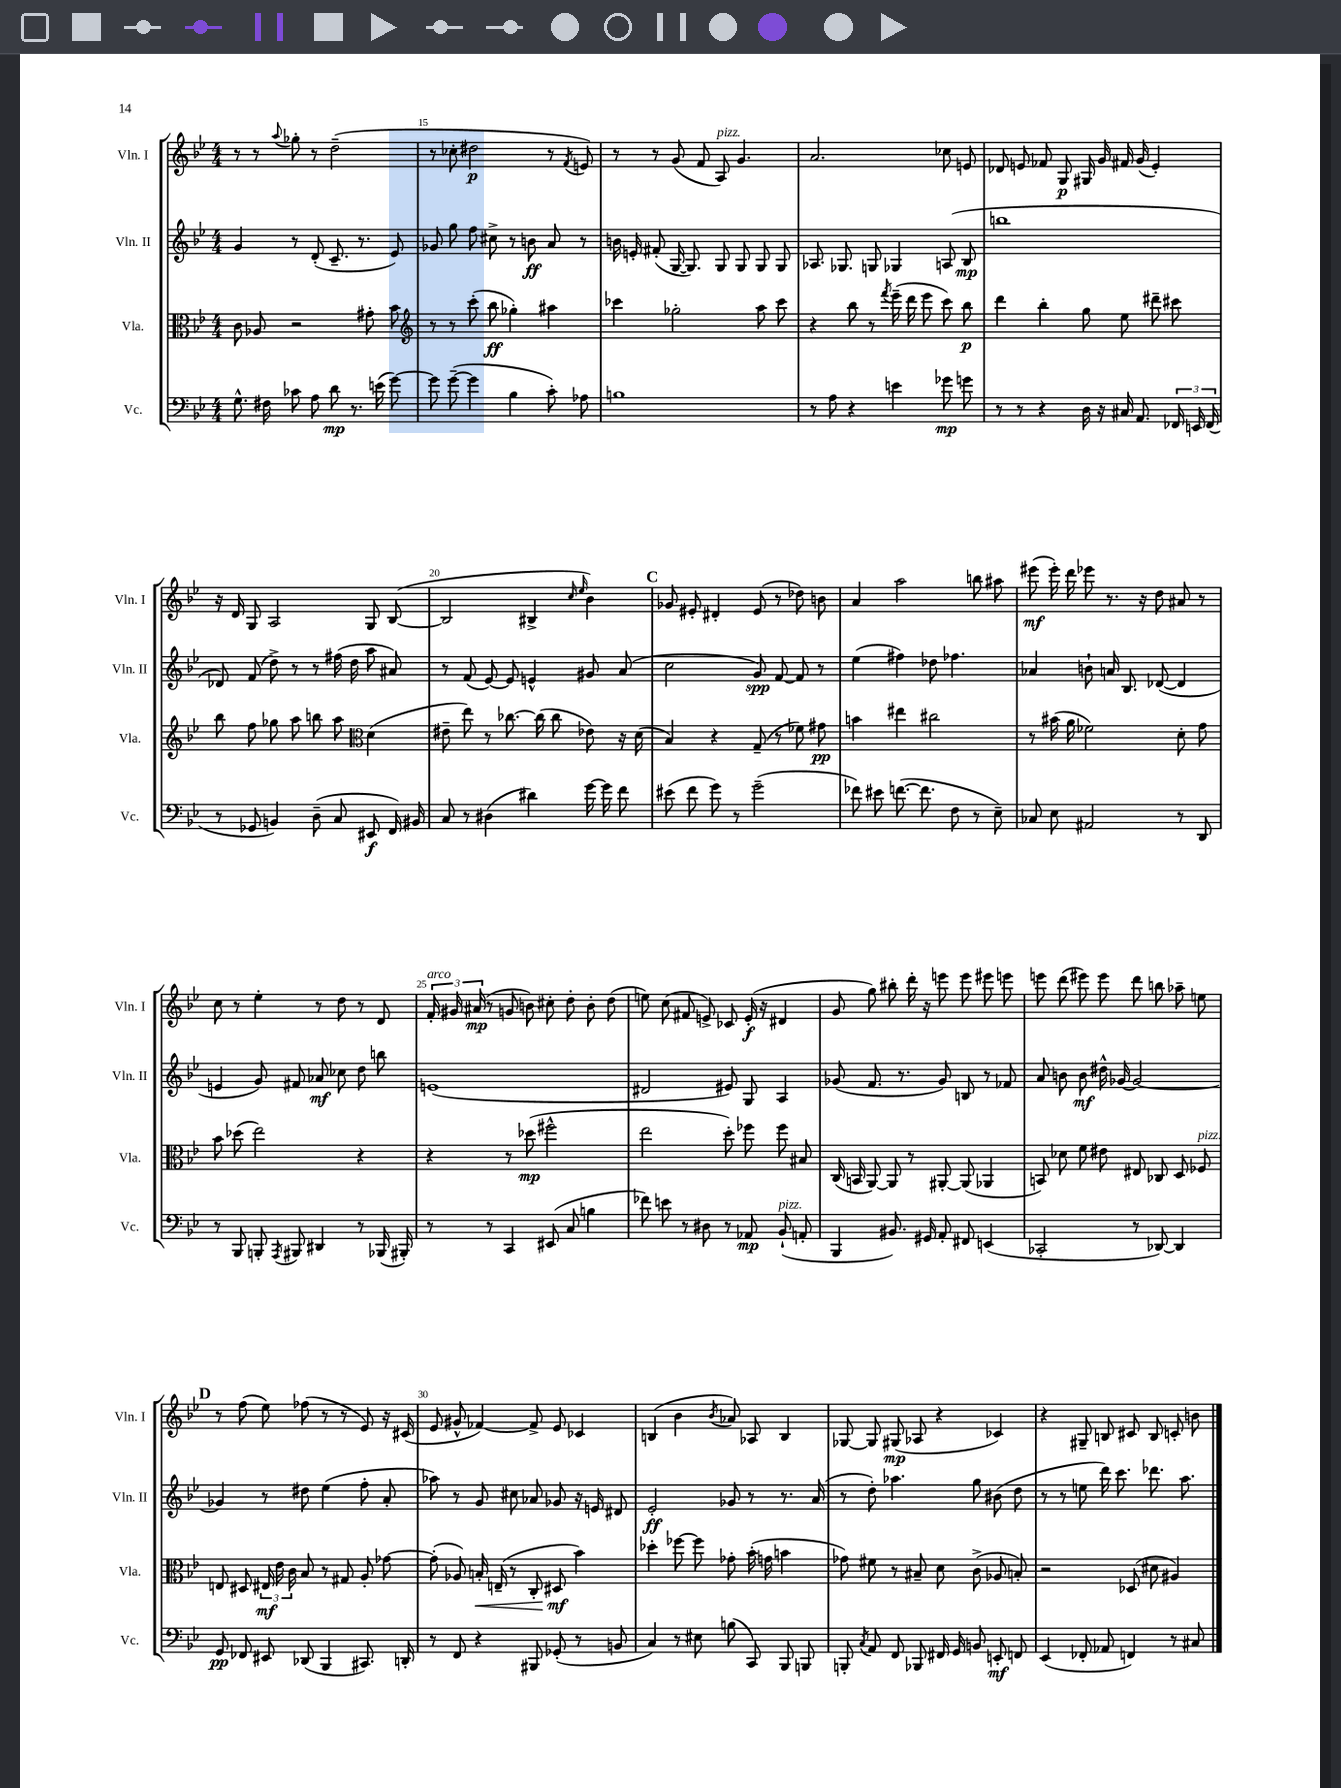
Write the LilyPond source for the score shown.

<<
\new StaffGroup <<
\new Staff = "s0" \with { instrumentName = "Vln. I" shortInstrumentName = "Vln. I" } {
    \clef treble \key bes \major \numericTimeSignature \time 4/4
    \autoBeamOff r8 r8 \appoggiatura { a''8 } ges''8-. r8 d''2--( |
    r8 ces''8-. dis''2\p r8 \acciaccatura { f'8 } e'8) |
    r8 r8 g'8( f'8 a8^\markup { \italic "pizz." }) g'4. |
    a'2. ces''8 e'8 |
    des'8 e'8 fes'8 g8\p gis16 g'16 fis'16 g'16( e'4-.) |
    r16 d'16 g8 a2 g8 bes8~( |
    bes2 bis4-> \grace { c''16 ees''16 } bes'4) |
    \mark \markup { \bold "C" } ges'8 eis'8-. dis'4-. eis'8( r8 des''8) b'8 |
    a'4 a''2 b''8 ais''8 |
    eis'''8\mf( eis'''16-.) d'''16 ees'''8 r8. r16 d''8 ais'8 r8 |
    c''8 r8 ees''4-. r8 d''8 r8 d'8 |
    \tuplet 3/2 { f'16-.^\markup { \italic "arco" } gis'16 ais'16\mp( } r8 g'8 b'8) cis''8-. d''8-. b'8-. d''8( |
    e''8) c''8( fis'8 e'8->) ces'8 e'16-.\f( r16 dis'4 |
    g'8 g''8) bis''8-. d'''16-. r16 e'''8 e'''8 eis'''8 e'''8 |
    e'''8 d'''8( eis'''8) eis'''8 d'''8 b''8 aes''8-- e''8 |
    \mark \markup { \bold "D" } r8 f''8( ees''8) fes''8( r8 r8 ees'8) r16 cis'16( |
    ees'8 gis'8-^ fes'4~) fes'8-> ees'8 ces'4 |
    b4( bes'4 \acciaccatura { bes'8 } aes'8) aes8 b4 |
    ges8~ ges8 gis8\mp( aes8 r4 ces'4) |
    r4 gis8-- b8 cis'8 b8 c'8-. b'8 \bar "|." |
}
\new Staff = "s1" \with { instrumentName = "Vln. II" shortInstrumentName = "Vln. II" } {
    \clef treble \key bes \major \numericTimeSignature \time 4/4
    \autoBeamOff g'4 r8 d'8-.( c'8.-- r8. ees'8) |
    ges'8 g''8 f''8 cis''8-> r8 b'8\ff a'8 r8 |
    b'16 e'16-. fis'8-.( g16~ g8.) g8 g8 g8 g8 |
    aes8. ges8. g8 ges4 a8( bes8\mp |
    b''1 |
    des'8) f'8( d''8->) r8 r8 fis''16( d''16 a''8 ais'8) |
    r8 f'8( ees'8~) ees'8 e'4-^ gis'8 a'8( |
    \mark \markup { \bold "C" } c''2 g'8\spp) f'8~ f'8 r8 |
    ees''4( fis''4) des''8 fes''4. |
    aes'4 b'8-! a'16 bes8. des'8~( des'4 |
    e'4 g'8) fis'8 aes'8\mf ces''8 d''8 b''8 |
    e'1( |
    dis'2 eis'8) g8 a4 |
    ges'8( f'8. r8. ges'8) b8 r8 fes'8 |
    a'8 b'8 b'8\mf dis''16-^ ges'16~ ges'2~ |
    \mark \markup { \bold "D" } ges'4 r8 dis''8 ees''4( f''8-. a'8-. |
    aes''8) r8 g'8 cis''8 aes'8 ges'8 r16 e'16 dis'8 |
    ees'2-.\ff ges'8 r8 r8. a'16( |
    r8 d''8-.) aes''4. g''8 bis'8( d''8 |
    r8 r8 e''8 d'''16) c'''8. des'''8. a''8. \bar "|." |
}
\new Staff = "s2" \with { instrumentName = "Vla." shortInstrumentName = "Vla." } {
    \clef alto \key bes \major \numericTimeSignature \time 4/4
    \autoBeamOff c'8 aes8 r2 gis'8-. bes'8 |
    \clef treble r8 r8 c'''8-.( bes''8\ff ges''4-.) ais''4 |
    ces'''4 ges''2-. a''8 ces'''8 |
    r4 bes''8 r8 \acciaccatura { f'''8 } ees'''16--( d'''16 ees'''8 c'''8) bes''8\p |
    d'''4 bes''4-. g''8 ees''8 dis'''8-- cis'''8 |
    bes''8 f''8 ges''8 a''8 b''8 a''8 \clef alto d'4( |
    eis'8-- ees''8) r8 ces''8.~ ces''16( ces''8 ees'8) r16 d'16( |
    \mark \markup { \bold "C" } bes4) r4 g8--( r8 fes'8) gis'8\pp |
    b'4 eis''4 cis''2 |
    r8 bis'16( a'16 fes'2) d'8-. g'8 |
    bes'8 des''8( ees''2) r4 |
    r4 r8 des''8\mp( fis''2-^ |
    ees''2 d''8-.) fes''8 fes''8 bis8 |
    c16( b,16 a,8~) a,8 r8 ais,8~-. ais,8( aes,4 |
    b,8) des'8 f'8 eis'8 eis8 ces8 d8 fes8^\markup { \italic "pizz." } |
    \mark \markup { \bold "D" } e8 dis8 \tuplet 3/2 { eis16\mf ees'16 c'16 } bes8 r8 gis8 a8-. ges'8~ |
    ges'8-.( aes8) b16-.\< e16--( r8 c8-. dis8\mf\! bes'4) |
    des''4-. fes''8~ fes''8 ges'8-. bes'16-.( g'16 b'4 |
    ges'8) fis'8 r8 bis8-- d'8 c'8->( aes8 b8-.) |
    r2 des8( dis'8 ais4) \bar "|." |
}
\new Staff = "s3" \with { instrumentName = "Vc." shortInstrumentName = "Vc." } {
    \clef bass \key bes \major \numericTimeSignature \time 4/4
    \autoBeamOff g8.-^ fis16 ces'8 a8 d'8\mp r8. e'16( g'8~) |
    g'8 g'8~--( g'4 bes4 c'8-.) aes8 |
    b1 |
    r8 a8 r4 e'4 ges'8\mp g'8 |
    r8 r8 r4 d16 r16 cis16 a,8. \tuplet 3/2 { fes,16 e,16 fes,16( } |
    r8 ges,8 b,4) d8--( c8 eis,8\f f,16) bis,16 |
    c8 r8 dis4( dis'4) g'16~ g'16 f'8 |
    \mark \markup { \bold "C" } eis'8( f'8 g'8) r8 g'2--( |
    fes'8) eis'8 f'8.~( f'8. f8 r8 ees8--) |
    ces8 ees8 ais,2 r8 d,8 |
    r8 bes,,8 b,,8-. \acciaccatura { a,,8 } bis,,8 dis,4 r8 bes,,16( bis,,16-.) |
    r8 r8 c,4 eis,8( c8 b4 |
    fes'8) e'8 r8 dis8 r8 aes,8\mp bes,8-!^\markup { \italic "pizz." }( a,8-. |
    bes,,4 bis,8.) gis,16 a,8-. fis,8 e,4( |
    ces,2-. r8 des,8~) des,4 |
    \mark \markup { \bold "D" } g,8\pp fes,8 eis,8 des,8( bes,,4 cis,8.) d,16-. |
    r8 f,8 r4 bis,,8 ges,8-.( r8 b,8 |
    c4) r8 eis8 b8( c,8) bes,,8 b,,8 |
    b,,8-. \acciaccatura { c8 } a,8 f,8 bes,,8 fis,16 g,16 b,8 e,8-.\mf f,8 |
    ees,4( fes,8-. aes,8 f,4) r8 cis8 \bar "|." |
}
>>
>>
\layout { \context { \Score currentBarNumber = #14 \override BarNumber.break-visibility = ##(#f #t #t) barNumberVisibility = #(every-nth-bar-number-visible 5) } }
